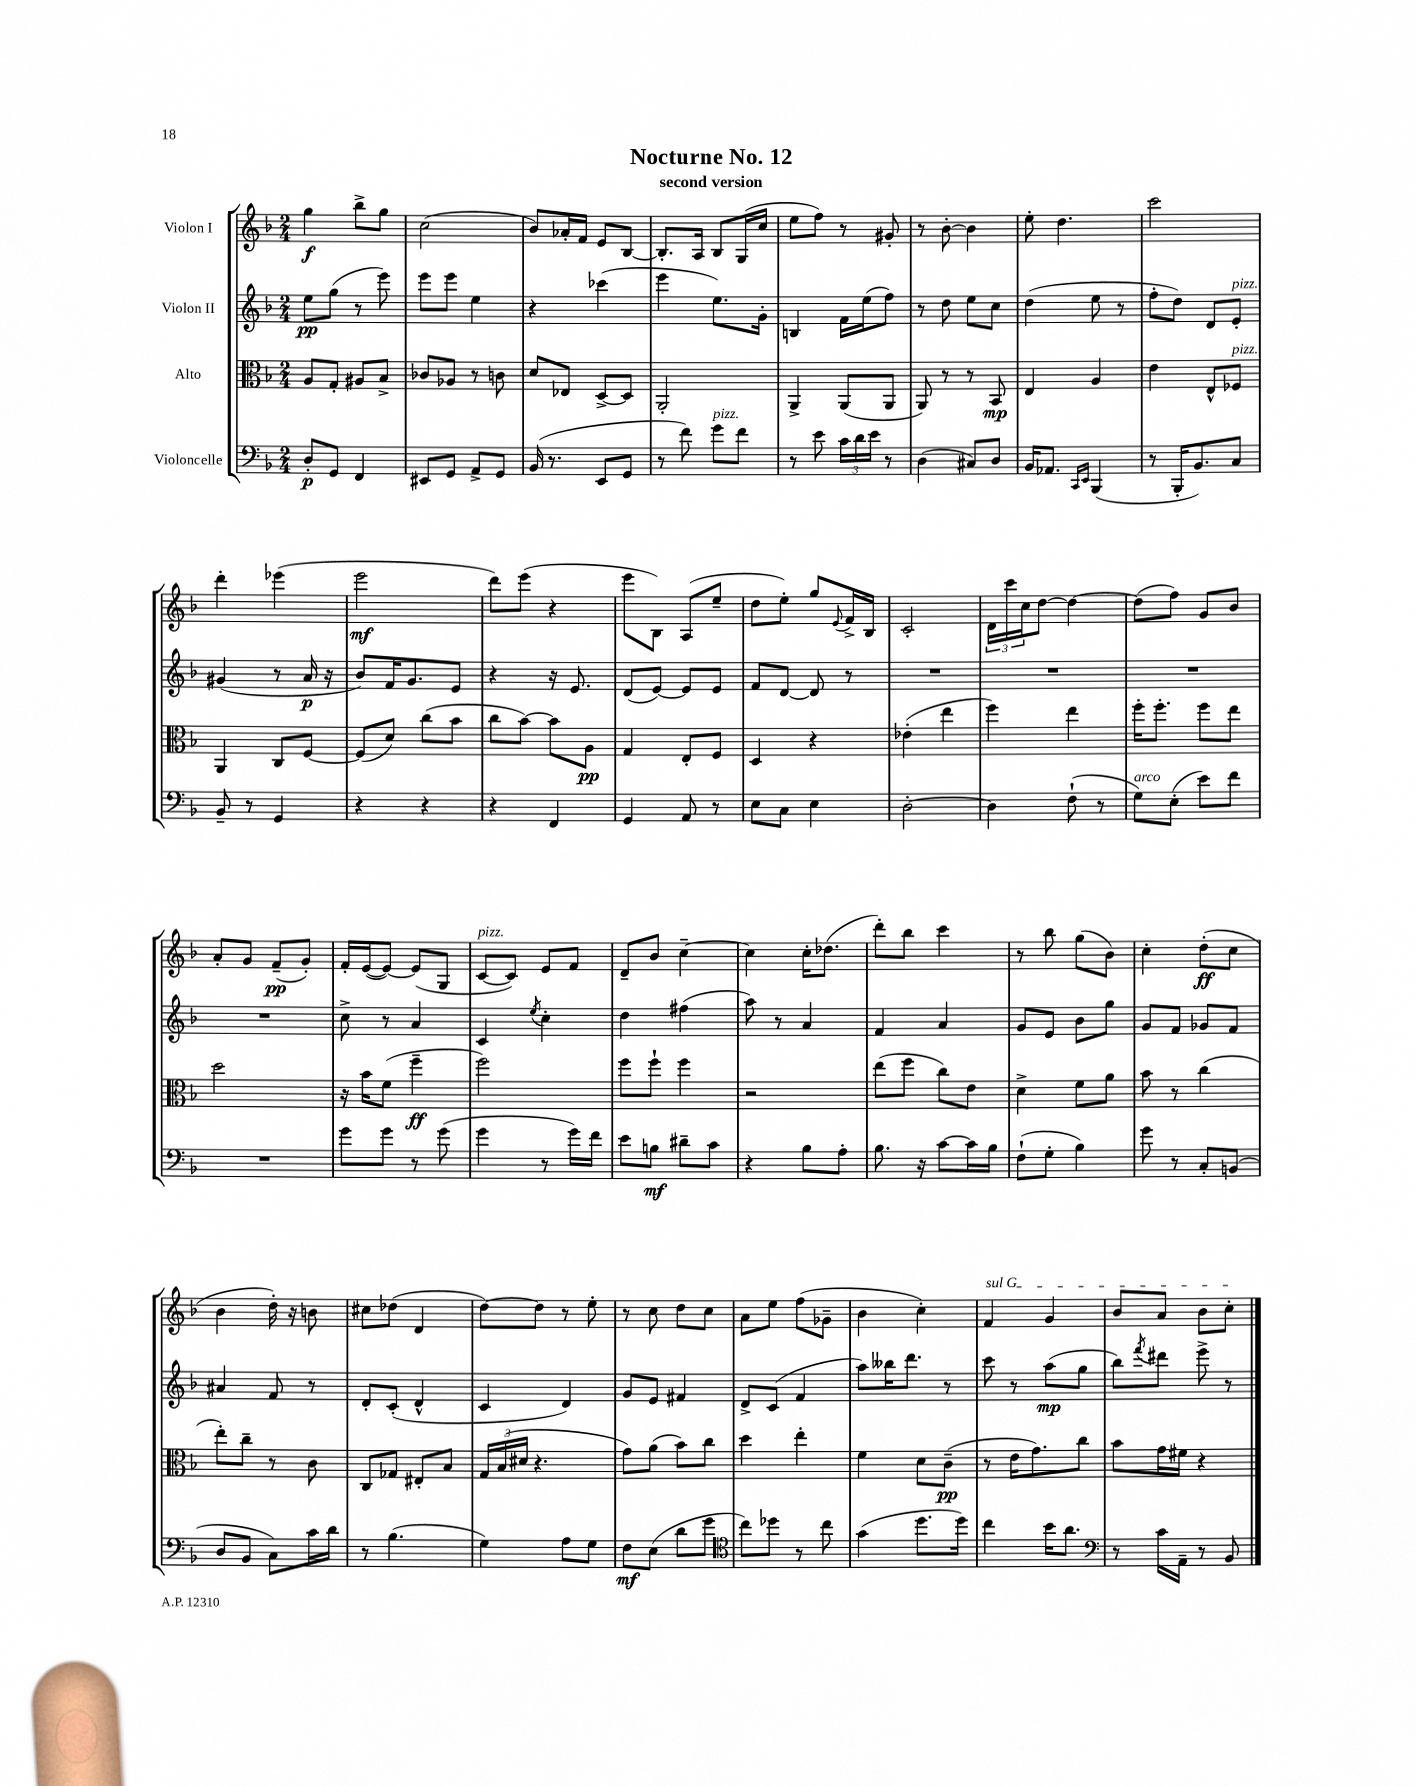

**kern	**kern	**kern	**kern
*staff4	*staff3	*staff2	*staff1
*clefF4	*clefC3	*clefG2	*clefG2
*k[b-]	*k[b-]	*k[b-]	*k[b-]
*M2/4	*M2/4	*M2/4	*M2/4
8D'	8A	8ee	4gg
8GG	8G'	(8gg	.
4FF	8A#	8r	8bb-^
.	8B-^	8eee)	8gg
=	=	=	=
8EE#	8c-	8eee	(2cc
8GG	8A-	8eee	.
8AA^	8r	4ee	.
8GG	8c	.	.
=	=	=	=
(16BB-	8d	4r	8b-)
8.r	.	.	.
.	8E-	.	16a-'
.	.	.	16f
8EE	[8D^	(4ccc-	8e
8GG	8D]	.	[8B-
=	=	=	=
8r	2AA'	4eee	8.B-']
8f)	.	.	.
.	.	.	16A
8g	.	8.ee)	8B-
8f	.	.	(16G
.	.	16g'	16cc
=	=	=	=
8r	4AA^	4B	8ee
8e	.	.	8ff)
24c	(8AA	16f	8r
24d	.	.	.
.	.	(16ee	.
24e	.	.	.
8r	8AA	8ff)	8g#'
=	=	=	=
(4D	8AA)	8r	8r
.	8r	8dd	[8b-'
8C#)	8r	8ee	4b-]
8D	8BB-	8cc	.
=	=	=	=
16BB-	4E	(4dd	8ee'
8.AA-	.	.	.
.	.	.	4.dd
16qqCC	.	.	.
16qqEE	.	.	.
(4BBB-	4A	8ee	.
.	.	8r	.
=	=	=	=
8r	4e	8ff'	2ccc
16BBB-'	.	8dd)	.
8.BB-)	.	.	.
.	8E^^	8d	.
8C	8F-	8e'	.
=	=	=	=
8BB-~	4AA	(4g#	4ddd'
8r	.	.	.
4GG	8C	8r	(4eee-
.	[8F	16a	.
.	.	16r	.
=	=	=	=
4r	(8F]	8b-)	2eee
.	8d)	16f	.
.	.	8.g	.
4r	(8cc	.	.
.	8b-	8e	.
=	=	=	=
4r	8cc	4r	8ddd)
.	[8b-)	.	(8eee
4FF	8b-]	16r	4r
.	.	8.e	.
.	8A	.	.
=	=	=	=
4GG	4G	(8d	8eee
.	.	[8e)	8B-)
8AA	8E'	8e]	(8A
8r	8F	8e	8ee~
=	=	=	=
8E	4D	8f	8dd
8C	.	[8d	8ee')
4E	4r	8d]	8gg
.	.	.	8qqe
.	.	8r	16f^
.	.	.	16B-
=	=	=	=
[2D'	(4e-'	2r	2c'
.	4ee	.	.
=	=	=	=
4D]	4ff)	2r	24d
.	.	.	24ccc
.	.	.	24cc
.	.	.	[8dd
(8F`	4ee	.	4dd_
8r	.	.	.
=	=	=	=
8G)	16ff'	2r	(8dd]
.	8.ff'	.	.
(8E'	.	.	8ff)
8e)	8ff	.	8g
8f	8ee	.	8b-
=	=	=	=
2r	2dd	2r	8a'
.	.	.	8g
.	.	.	(8f~
.	.	.	8g')
=	=	=	=
8g	16r	8cc^	16f'
.	16b-	.	([16e
8g	(8f	8r	8e_)
8r	4ff~	4a	(8e]
(8g	.	.	8G
=	=	=	=
4g	2ff)	4c	[8c
.	.	.	8c])
.	.	8qee	.
8r	.	4cc'	8e
16g)	.	.	8f
16f	.	.	.
=	=	=	=
8e	8ff	4dd	8d~
8B	8ff`	.	8b-
8d#~	4ff	(4ff#	[4cc~
8c	.	.	.
=	=	=	=
4r	2r	8aa)	4cc]
.	.	8r	.
8B-	.	4a	16cc'
.	.	.	(8.dd-
8A'	.	.	.
=	=	=	=
8.B-	(8ee	4f	8ddd')
.	8ff	.	8bb-
16r	.	.	.
[8c	8cc)	4a	4ccc
16c]	8e	.	.
16B-	.	.	.
=	=	=	=
(8F`	4d^	8g	8r
8G'	.	8e	8bb-
4B-)	8f	8b-	(8gg
.	8a	8gg	8b-)
=	=	=	=
8g	8b-	8g	4cc'
8r	8r	8f	.
8C'	(4cc	8g-	(8dd'
(8BB	.	8f	8cc
=	=	=	=
8D	8ee')	4a#	4b-
8BB-	8cc~	.	.
8C)	8r	8f	16dd')
.	.	.	16r
16c	8c	8r	8b
16d	.	.	.
=	=	=	=
8r	8C	8d'	8cc#
(4.B-	8G-	(8c'	(8dd-
.	8E#'	4d^^	4d
.	8B-	.	.
=	=	=	=
4G)	24G	4c	[8dd)
.	(24B-	.	.
.	24d#	.	.
.	4.r	.	8dd]
8A	.	4d)	8r
8G	.	.	8ee'
=	=	=	=
8F	8g)	8g	8r
(8E	(8a	8e	8cc
8d	8b-)	4f#	8dd
8g	8cc	.	8cc
=	=	=	=
*clefC4	*	*	*
8cc)	4dd	8d^	8a
8dd-	.	(8c	8ee
8r	4ee'	4f	(8ff
8cc	.	.	8g-~
=	=	=	=
(4g	4f	8aa)	4b-
.	.	16bb--	.
.	.	8.ddd	.
8.dd	8d	.	4cc')
.	(8c~	8r	.
16dd)	.	.	.
=	=	=	=
4cc	8r	8ccc	4f
.	16e	8r	.
.	8.g)	.	.
16b-	.	(8aa	4g
8.a	.	.	.
.	8cc	8gg	.
=	=	=	=
*clefF4	*	*	*
8r	8b-	8bb-)	8b-
.	.	8qfff	.
16c	16g	8ddd#	8a
16AA~	16f#	.	.
8r	4r	8eee^	8b-
8BB-	.	8r	8cc'
==	==	==	==
*-	*-	*-	*-
